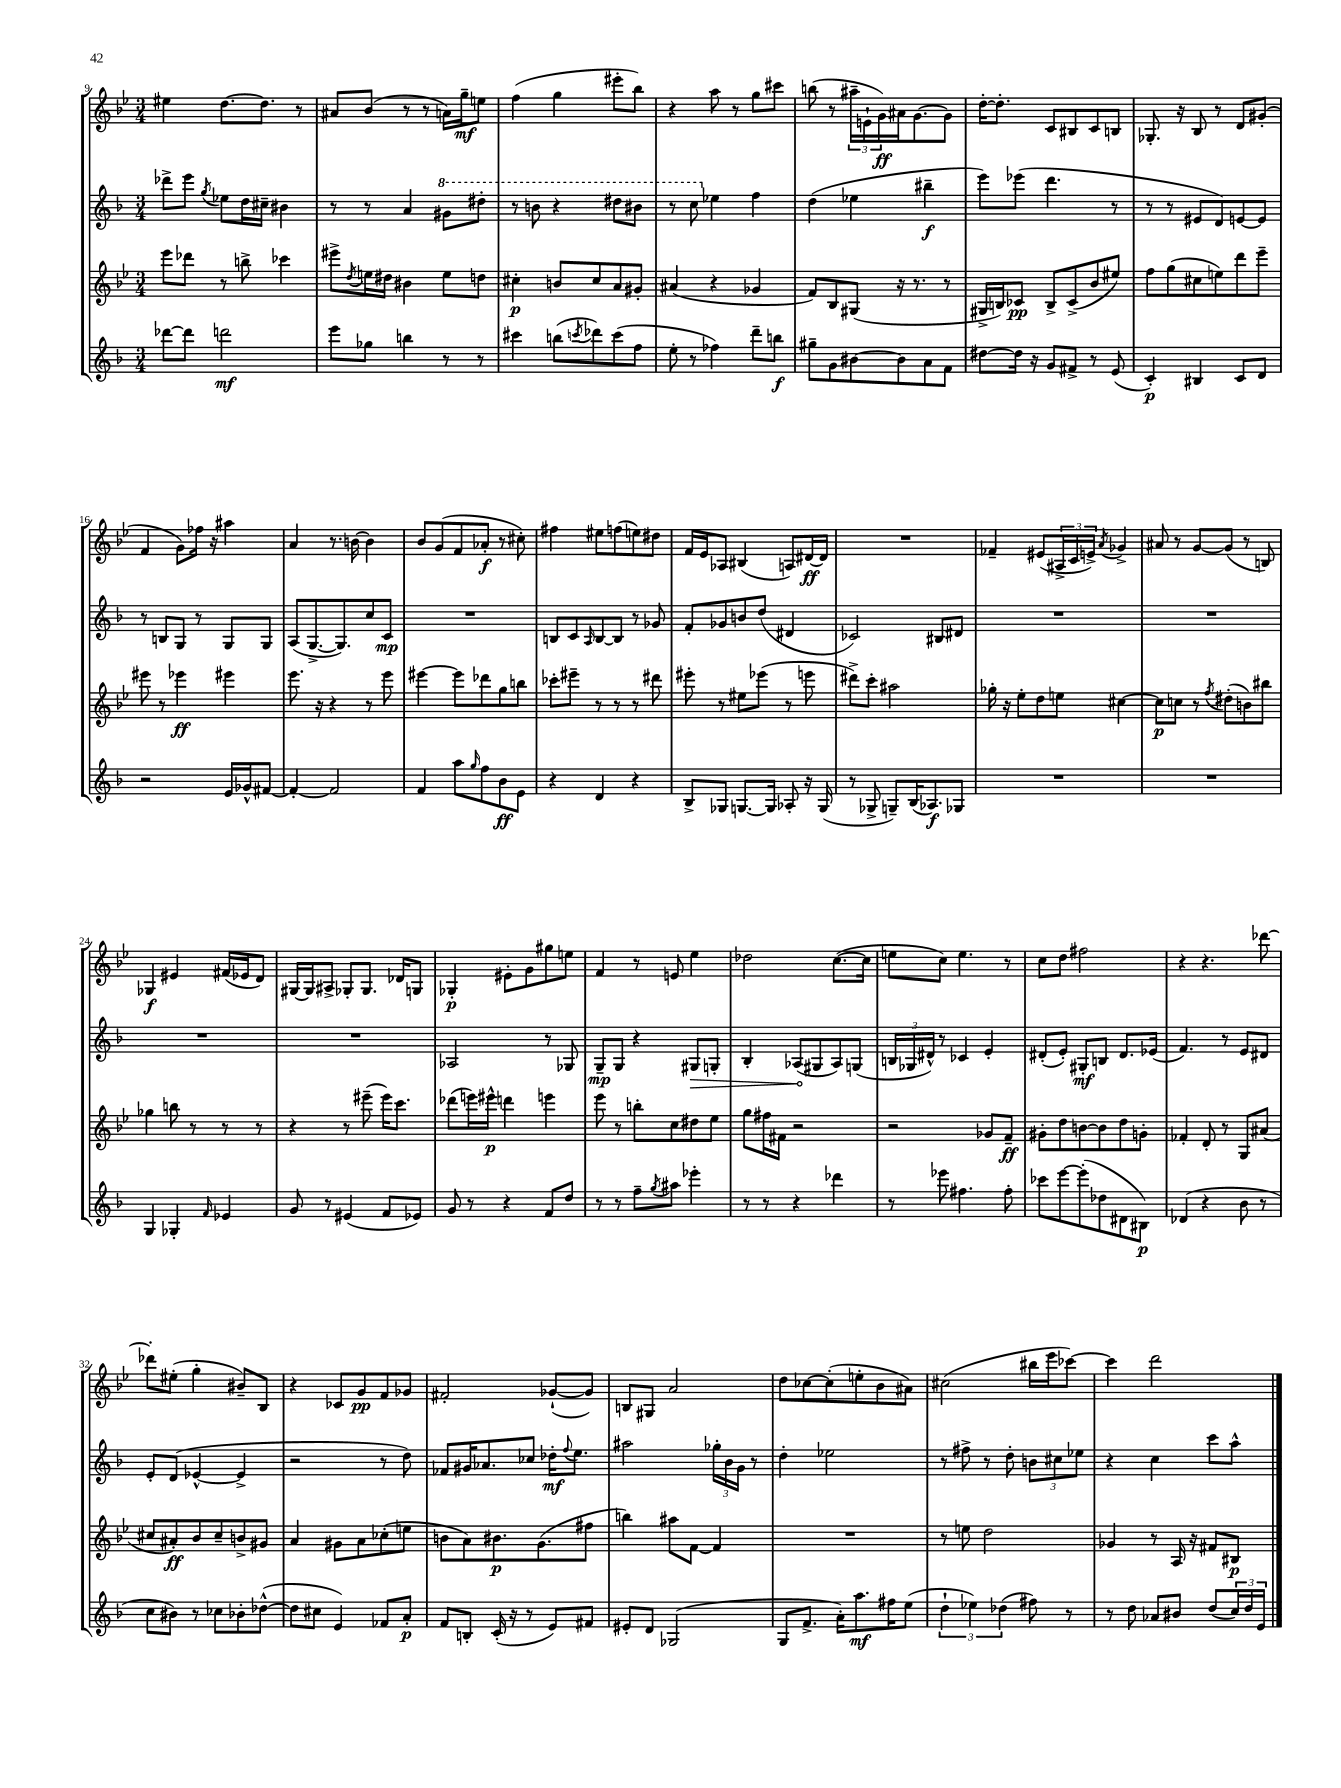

**kern	**kern	**kern	**kern
*staff4	*staff3	*staff2	*staff1
*clefG2	*clefG2	*clefG2	*clefG2
*k[b-]	*k[b-e-]	*k[b-]	*k[b-e-]
*M3/4	*M3/4	*M3/4	*M3/4
[8ddd-	8eee-	8ddd-^	4ee#
8ddd-]	8ddd-	8eee	.
.	.	8qgg	.
2ddd	8r	8ee-	[8.dd
.	8bb^	16dd	.
.	.	16cc#~	8.dd]
.	4ccc-	4b#	.
.	.	.	8r
=	=	=	=
8eee	8eee#^	8r	8a#
.	8qdd	.	.
8gg-	16ee	8r	(8b-
.	16dd#	.	.
4bb	4b#	4a	8r
.	.	.	8r
8r	8ee	8gg#	16a)
.	.	.	16gg~
8r	8dd	8ddd#'	8ee
=	=	=	=
4ccc#	4cc#'	8r	(4ff
.	.	8bb	.
(8bb	8b	4r	4gg
8qccc	.	.	.
8ddd-)	8cc#	.	.
(8ccc	8a	8ddd#	8eee#'
8ff	8g#'	8bb#	8bb-)
=	=	=	=
8ee'	(4a#	8r	4r
8r	.	8ccc	.
4ff-)	4r	4ee-	8aa
.	.	.	8r
8ddd~	4g-	4ff	8gg
8bb	.	.	8ccc#
=	=	=	=
8gg#~	8f)	(4dd	(8bb
8g	8B-	.	8r
[8b#	(8G#	4ee-	24aa#~
.	.	.	24e`
.	.	.	24g)
8b#]	16r	.	16a#
.	8.r	.	[8.g
8a	.	4bb#~	.
8f	8r	.	8g]
=	=	=	=
[8dd#	16G#^	8eee)	[16dd'
.	16B)	.	8.dd']
16dd#]	8c-	(8eee-	.
16r	.	.	.
8g	8B^	4.ddd	8c
8f#^	(8c-^	.	8B#
8r	8b-	.	8c
(8e	8ee#)	8r	8B
=	=	=	=
4c')	8ff	8r	8.G-'
.	(8gg	8r	.
.	.	.	16r
4B#	8cc#	8e#	8B-
.	8ee)	8d)	8r
8c	8ddd	[8e	8d
8d	8eee-~	8e]	(8g#'
=	=	=	=
2r	8eee#	8r	4f
.	8r	8B	.
.	4eee-	8G	8g)
.	.	8r	16ff-
.	.	.	16r
16e	4eee#	8G	4aa#
16g-^^	.	.	.
[8f#	.	8G	.
=	=	=	=
4f#'_	8.eee-	(8A	4a
.	.	[8.G^	.
.	16r	.	.
2f#]	4r	.	8.r
.	.	8.G])	.
.	.	.	[16b
.	8r	8cc	4b]
.	8eee-	8c	.
=	=	=	=
4f	[4eee#	2.r	8b-
.	.	.	(8g
8aa	8eee#]	.	8f
16qqgg	.	.	.
8ff	8ddd-	.	8a-'
8b-	8gg	.	8r
8e	8bb	.	8cc#')
=	=	=	=
4r	8ccc-'	8B	4ff#
.	8eee#~	8c	.
.	.	16qqA	.
4d	8r	[8B	8ee#
.	8r	8B]	(8ff
4r	8r	8r	8ee)
.	8ddd#	8g-	8dd#
=	=	=	=
8B-^	8eee#'	8f'	16f
.	.	.	16e-
8G-	8r	8g-	8A-
[8.G	8ee#	8b	(4B#
.	(8eee-	(8dd	.
16G]	.	.	.
8A-'	8r	4d#	8A)
16r	8eee	.	[16d#
(16G	.	.	16d#]
=	=	=	=
8r	8ddd#^)	2c-)	2.r
8G-^	8ccc'	.	.
8G~)	2aa#	.	.
(16B-	.	.	.
8.A-)	.	.	.
.	.	8B#	.
8G-	.	8d#	.
=	=	=	=
2.r	16gg-'	2.r	4f-~
.	16r	.	.
.	8ee-'	.	.
.	8dd	.	(8e#
.	8ee	.	24A#^
.	.	.	24c
.	.	.	24e^)
.	.	.	8qa
.	[4cc#	.	4g-^
=	=	=	=
2.r	8cc#]	2.r	8a#
.	8cc	.	8r
.	8r	.	[8g
.	8qff	.	.
.	(8dd#'	.	(8g]
.	8b)	.	8r
.	8bb#	.	8B)
=	=	=	=
4G	4gg-	2.r	4G-
4G-'	8bb	.	4e#
.	8r	.	.
16qqf	.	.	.
4e-	8r	.	(16f#
.	.	.	16e-
.	8r	.	8d)
=	=	=	=
8g	4r	2.r	[16G#
.	.	.	16G#]
8r	.	.	8A#^
(4e#	8r	.	8G-'
.	(8eee#~	.	8.G-
8f	16eee#)	.	.
.	8.ccc	.	16d-
8e-)	.	.	8G
=	=	=	=
8g	(8ddd-	2A-	4G-'
8r	16eee)	.	.
.	16eee#^^	.	.
4r	4ddd	.	8e#'
.	.	.	8g
8f	4eee	8r	8gg#
8dd	.	8G-	8ee
=	=	=	=
8r	8eee-	8G~	4f
8r	8r	8G	.
8ff~	8bb'	4r	8r
8qgg	.	.	.
8aa#	8cc	.	8e
4eee-'	8dd#	8G#	4ee-
.	8ee-	8G'	.
=	=	=	=
8r	8gg	4B-'	2dd-
8r	16ff#	.	.
.	16f#	.	.
4r	2r	(8A-	.
.	.	8G#	.
4ddd-	.	8A-)	([8.cc
.	.	(8G	.
.	.	.	16cc]
=	=	=	=
8r	2r	24B	8ee
.	.	24G-	.
.	.	24d#^^)	.
8eee-	.	8r	8cc)
4.ff#	.	4c-	4.ee
.	8g-	4e'	.
8ff#'	8f~	.	8r
=	=	=	=
8ccc-	8g#'	(8d#'	8cc
[8eee	8dd	8e')	8dd
(8eee']	[8b	8G#'	2ff#
8dd-	8b]	8B	.
8d#	8dd	8.d#	.
8B#)	8g'	.	.
.	.	(16e-	.
=	=	=	=
(4d-	4f-'	4.f)	4r
4r	8d'	.	4.r
.	8r	8r	.
8b-	8G	8e	.
8r	(8a#	8d#	[8ddd-
=	=	=	=
8cc	8cc#	8e'	8ddd-']
8b#)	8a#')	(8d	(8ee#'
8r	8b-	[4e-^^	4gg'
8cc-	8cc#~	.	.
8b-'	8b^	4e-^]	8b#~)
([8dd-^^	8g#	.	8B-
=	=	=	=
8dd-]	4a	2r	4r
8cc#	.	.	.
4e)	8g#	.	8c-
.	8a	.	8g
8f-	(8cc-'	8r	8f
8a'	8ee	8dd)	8g-
=	=	=	=
8f	8b	8f-	2f#'
8B'	8a)	16g#	.
.	.	8.a-	.
(16c'	8.b#	.	.
16r	.	.	.
8r	.	8cc-	.
.	(8.g	.	.
8e)	.	16dd-'	([8g-`
.	.	8qqff	.
.	.	8.ee	.
8f#	8ff#	.	8g-])
=	=	=	=
8e#'	4bb)	2aa#	8B
8d	.	.	8G#
(2G-	8aa#	.	2a
.	[8f	.	.
.	4f]	24gg-'	.
.	.	24b-	.
.	.	24g	.
.	.	8r	.
=	=	=	=
8G	2.r	4dd'	8dd
8.f^	.	.	[8cc-
.	.	2ee-	(8cc-']
16a')	.	.	.
8.aa	.	.	8ee'
.	.	.	8b-
16ff#	.	.	.
(8ee	.	.	8a#)
=	=	=	=
6dd`	8r	8r	(2cc#
.	8ee	8ff#^	.
6ee-)	.	.	.
.	2dd	8r	.
(6dd-	.	.	.
.	.	8dd'	.
8ff#)	.	12b	16bb#
.	.	.	16eee-
.	.	12cc#	.
8r	.	.	[8ccc-)
.	.	12ee-	.
=	=	=	=
8r	4g-	4r	4ccc-]
8dd	.	.	.
8a-	8r	4cc	2ddd
8b#	16A	.	.
.	16r	.	.
(8dd	8f#	8ccc	.
24cc)	8B#	8aa^^	.
24dd	.	.	.
24e	.	.	.
==	==	==	==
*-	*-	*-	*-
